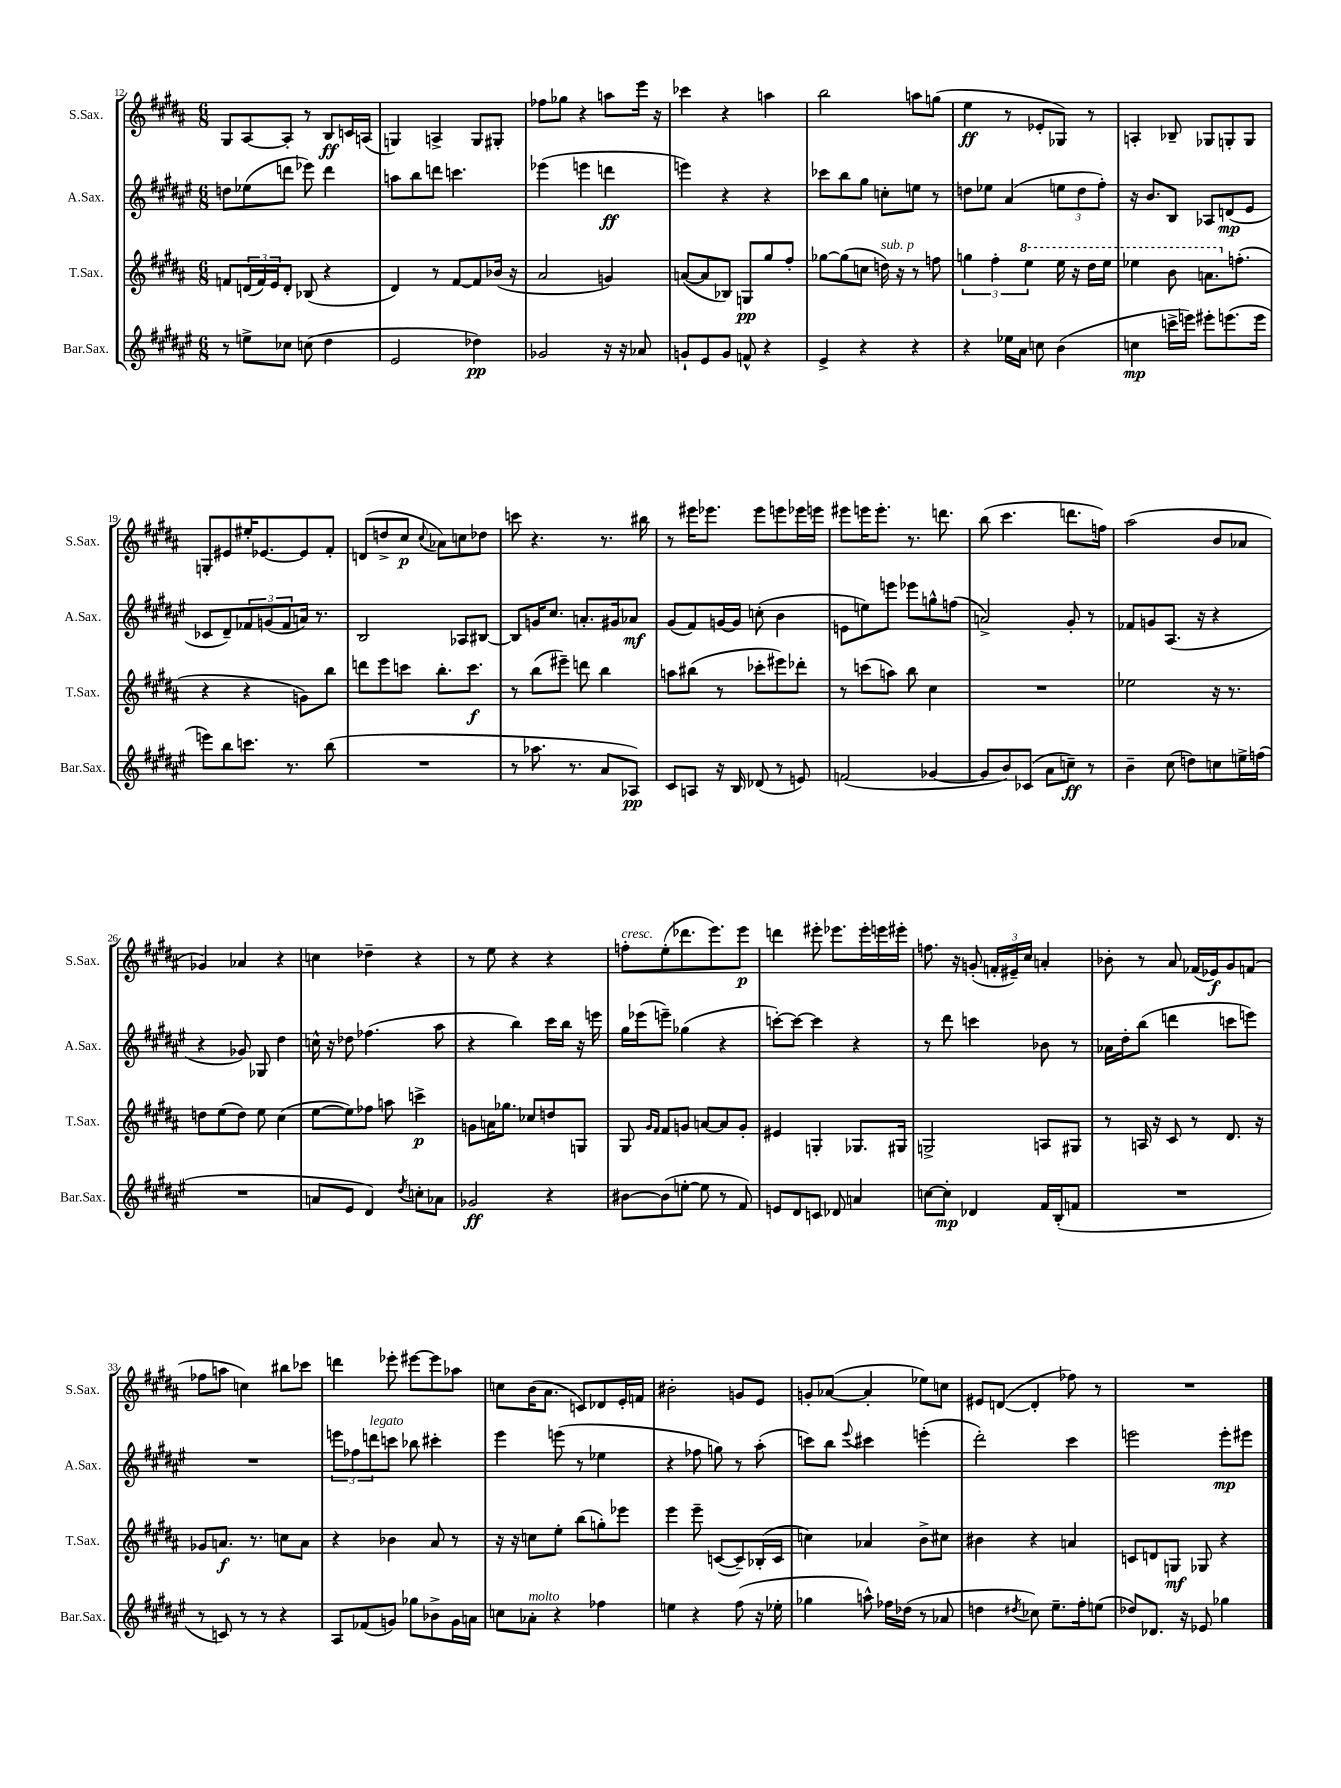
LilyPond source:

<<
\new StaffGroup <<
\new Staff = "s0" \with { instrumentName = "S.Sax." shortInstrumentName = "S.Sax." } {
    \clef treble \key b \major \numericTimeSignature \time 6/8
    gis8 ais8~ ais8-. r8 b8\ff c'16 a16( |
    g4) a4-> g8 gis8-. |
    fes''8 ges''8 r4 a''8 e'''16 r16 |
    ces'''4 r4 a''4 |
    b''2 a''8 g''8( |
    e''4\ff r8 ees'8-. ges8) r8 |
    a4-. bes8-- ges8 g8-. g8 |
    g8-. eis'8 eis''16-. ees'8.~ ees'8 fis'8-. |
    d'8( d''8-> cis''8\p \appoggiatura { cis''8 } aes'8) c''8 des''8 |
    c'''8 r4. r8. bis''16 |
    r8 eis'''16 ees'''8. ees'''8 e'''8 ees'''16 e'''16 |
    eis'''8 e'''16 e'''8.-. r8. d'''8. |
    b''8( cis'''4. d'''8. f''16) |
    ais''2( b'8 aes'8 |
    ges'4) aes'4 r4 |
    c''4 des''4-- r4 |
    r8 e''8 r4 r4 |
    f''8-.^\markup { \italic "cresc." } e''8-.( des'''8. e'''8.) e'''8\p |
    d'''4 eis'''8-. ees'''8. ees'''16-. e'''16 eis'''16-. |
    f''8. r16 g'8-.( \tuplet 3/2 { f'16-. eis'16--) cis''16 } a'4-. |
    bes'8-. r8 ais'8 fes'16( ees'16\f) gis'8 f'8( |
    fes''8 a''8 c''4) bis''8 ces'''8 |
    d'''4 ees'''8-. eis'''8~ eis'''8 aes''8 |
    c''8 b'16( ais'8. c'8) des'8 e'16-. f'16 |
    bis'2-. g'8 e'8 |
    g'8-. aes'8~( aes'4-. ees''8) c''8 |
    eis'8 d'8~( d'4-. fes''8) r8 |
    R2. \bar "|." |
}
\new Staff = "s1" \with { instrumentName = "A.Sax." shortInstrumentName = "A.Sax." } {
    \clef treble \key fis \major \numericTimeSignature \time 6/8
    d''8 ees''8( d'''8 ees'''8) d'''4 |
    a''8 b''8 d'''8 c'''4. |
    ees'''4( e'''4 d'''4\ff |
    e'''4) r4 r4 |
    ces'''8 b''8 gis''8 c''8-. e''8 r8 |
    d''8 ees''8 ais'4( \tuplet 3/2 { e''8 d''8 fis''8-.) } |
    r16 b'8. b8 aes8 d'8\mp( eis'8 |
    ces'8 dis'8--) \tuplet 3/2 { fes'8 g'8( fes'8 } a'16) r8. |
    b2 aes8 bis8~ |
    bis8 g'16 cis''8. a'8.-. gis'16 aes'8\mf |
    gis'8( fis'8) g'16~ g'16 c''8-.( b'4 |
    e'8 e''8) e'''8 ees'''8 g''8-^ f''8( |
    a'2->) gis'8-. r8 |
    fes'8 g'8 ais8.( r16 r4 |
    r4 ges'8) ges8 dis''4 |
    c''16-^ r16 des''8 fes''4.( ais''8 |
    r4 b''4) cis'''16 b''16 r16 e'''16 |
    gis''16 ees'''16( e'''8--) ges''4( r4 |
    c'''8~-.) c'''8~ c'''4 r4 |
    r8 dis'''8 c'''4 bes'8 r8 |
    aes'16 dis''16-. b''8( d'''4 c'''8 e'''8) |
    R2. |
    \tuplet 3/2 { e'''8 fes''8 d'''8^\markup { \italic "legato" } } c'''8 bes''8 cis'''4-. |
    eis'''4 e'''8( r8 ees''4 |
    r4 fes''8 g''8) r8 ais''8-.( |
    c'''8) b''8 \appoggiatura { eis'''8 } cis'''4 e'''4-.( |
    dis'''2-.) cis'''4 |
    e'''2 e'''8-.\mp eis'''8 \bar "|." |
}
\new Staff = "s2" \with { instrumentName = "T.Sax." shortInstrumentName = "T.Sax." } {
    \clef treble \key b \major \numericTimeSignature \time 6/8
    f'8 \tuplet 3/2 { d'16( f'16) e'16 } d'8-. bes8( r4 |
    dis'4) r8 fis'8~ fis'8 bes'16( r16 |
    ais'2 g'4) |
    a'8~( a'8 bes8) g8\pp gis''8 fis''8-. |
    ges''8~ ges''8( c''8 d''16^\markup { \italic "sub. p" }) r16 r8 f''8 |
    \tuplet 3/2 { g''4 fis''4-. \ottava #1 e'''4 } e'''16 r16 dis'''16 e'''16 |
    ees'''4 b''8 a''8. \ottava #0 f''8.-.( |
    r4 r4 g'8) b''8 |
    d'''8 e'''8 c'''8 b''8.-. c'''8.\f |
    r8 b''8( eis'''8--) d'''8 b''4 |
    a''8 bis''8( r8 ces'''8-. eis'''8) des'''8-. |
    r8 c'''8( a''8) b''8 cis''4 |
    R2. |
    ees''2 r16 r8. |
    d''8 e''8( d''8) e''8 cis''4( |
    e''8~ e''8) fes''8 a''8 c'''4->\p |
    g'8 a'16 ges''8. ces''8 d''8 g8 |
    gis8 \grace { gis'16 fis'16 } fis'8 g'8 a'8~ a'8 g'8-. |
    eis'4 g4-. ges8. gis16 |
    g2-> a8 gis8 |
    r8 a16 r16 cis'8 r8 dis'8. r16 |
    ges'8 a'8.\f r8. c''8 a'8 |
    r4 bes'4 ais'8 r8 |
    r16 r16 c''8 e''8-. b''8( g''8-.) ees'''8 |
    e'''4 e'''8-- c'8~( c'8--) bes16-.( c'16 |
    c''4) aes'4 b'8-> cis''8 |
    bis'4 r4 a'4 |
    c'8 d'8 g8\mf ges8 r4 \bar "|." |
}
\new Staff = "s3" \with { instrumentName = "Bar.Sax." shortInstrumentName = "Bar.Sax." } {
    \clef treble \key fis \major \numericTimeSignature \time 6/8
    r8 e''8-> ces''8 c''8( dis''4 |
    eis'2 des''4\pp) |
    ges'2 r16 r16 aes'8 |
    g'8-! eis'8 g'8 f'8-^ r4 |
    eis'4-> r4 r4 |
    r4 ees''16 ais'16 c''8 b'4( |
    c''4\mp c'''16-> e'''16) eis'''8-. e'''8.( e'''16 |
    e'''8) b''8 c'''8. r8. b''8( |
    R2. |
    r8 aes''8. r8. ais'8 aes8\pp) |
    cis'8 a8 r16 b16 des'8( r8 e'8) |
    f'2( ges'4~ |
    ges'8 b'8) ces'8( ais'8 c''8--\ff) r8 |
    b'4-- cis''8( d''8) c''8 e''16-> f''16( |
    R2. |
    a'8 eis'8 dis'4) \acciaccatura { dis''8 } c''8-. aes'8 |
    ges'2\ff r4 |
    bis'8~ bis'8( e''8~-. e''8 r8 fis'8) |
    e'8 dis'8 c'8 des'8 a'4 |
    c''8~ c''8-.\mp des'4 fis'16 b16-.( f'8 |
    R2. |
    r8 c'8) r8 r8 r4 |
    ais8 fes'8( g'8) ges''8 bes'8-> g'16 a'16 |
    c''8 aes'8-.^\markup { \italic "molto" } r4 fes''4 |
    e''4 r4 fis''8( r16 ees''16-. |
    ges''4 a''8-^) fes''16 des''16( r8 aes'8 |
    d''4 \acciaccatura { dis''8 } ces''8) eis''8.-- fis''16-. e''8( |
    des''8) des'8. r16 ees'8 ges''4 \bar "|." |
}
>>
>>
\layout { \context { \Score currentBarNumber = #12 } }
